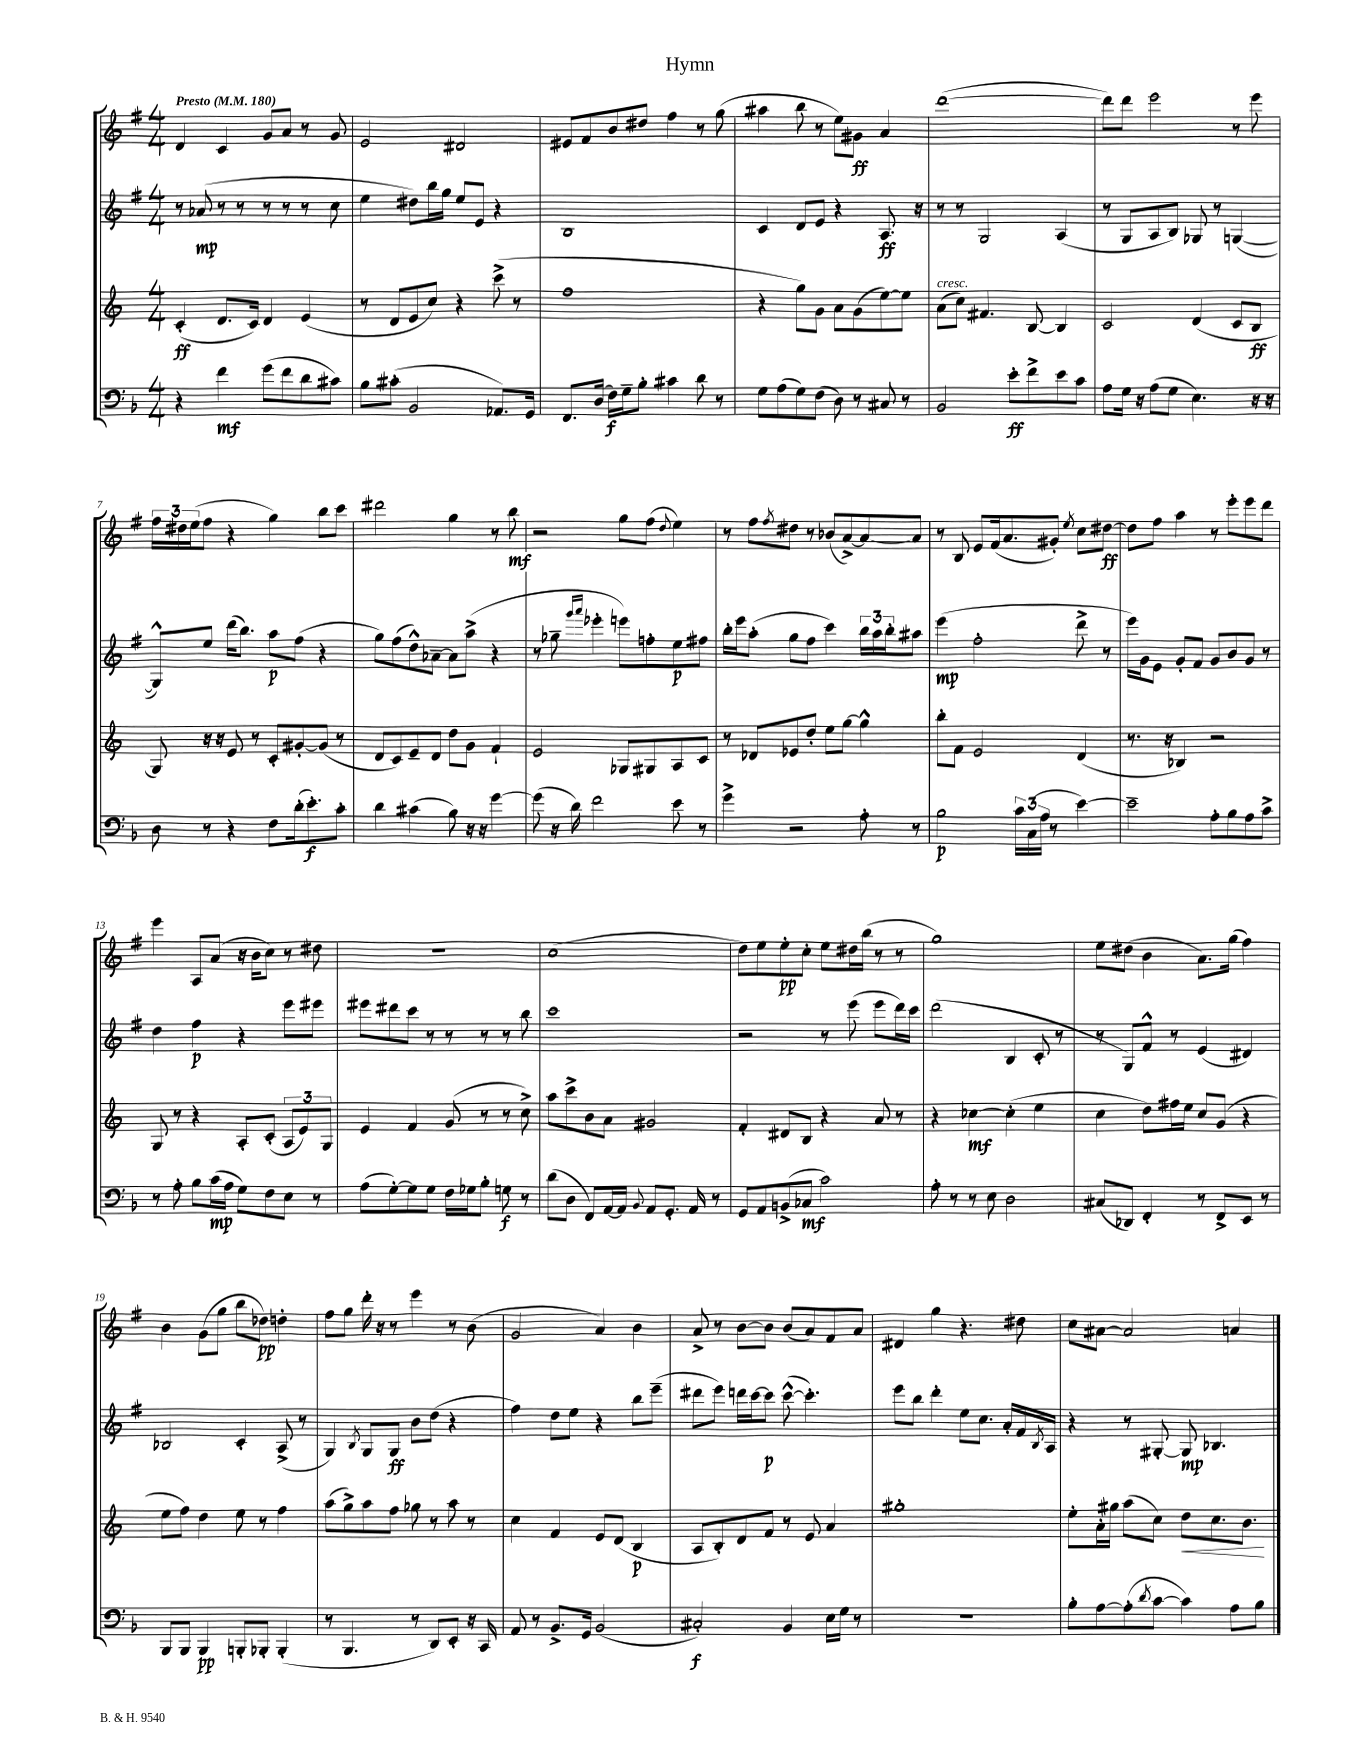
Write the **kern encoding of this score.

**kern	**kern	**kern	**kern
*staff4	*staff3	*staff2	*staff1
*clefF4	*clefG2	*clefG2	*clefG2
*k[b-]	*k[]	*k[f#]	*k[f#]
*M4/4	*M4/4	*M4/4	*M4/4
*MM180	*MM180	*MM180	*MM180
4r	(4c'	8r	4d
.	.	(8a-	.
4f	8.d	8r	4c
.	.	8r	.
.	16c)	.	.
(8g	4d	8r	8g
8f	.	8r	8a
8d	(4e	8r	8r
8c#)	.	8cc	8g
=	=	=	=
8B-	8r	4ee	2e
(8c#'	8d	.	.
2BB-	8e	8dd#)	.
.	8cc)	16bb	.
.	.	16gg	.
.	4r	8ee	2d#
.	.	8e	.
8.AA-)	(8ccc^	4r	.
.	8r	.	.
16GG	.	.	.
=	=	=	=
8.FF	1ff	1B	8e#
.	.	.	8f#
(16D	.	.	.
16F)	.	.	8b
16G~	.	.	.
8B-'	.	.	8dd#
4c#	.	.	4ff#
8d	.	.	8r
8r	.	.	(8gg
=	=	=	=
8G	4r	4c	4aa#
(8A	.	.	.
8G)	8gg)	8d	8bb
(8F	8g	8e	8r
8D)	8a	4r	8ee)
8r	(8g	.	8g#
8C#	[8ee)	8.A	4a
8r	8ee]	.	.
.	.	16r	.
=	=	=	=
2BB-	(8a	8r	([1ddd
.	8cc)	8r	.
.	4.f#	2G	.
8e'	.	.	.
8f^	[8B	.	.
8e	4B]	(4A	.
8c	.	.	.
=	=	=	=
8A	2c	8r	8ddd])
16G	.	8G	8ddd
16r	.	.	.
(8A	.	8A	2eee
8G	.	8B)	.
4.E)	(4d	8G-	.
.	.	8r	.
.	8c	([4G	8r
16r	8B	.	8eee
16r	.	.	.
=	=	=	=
8D	8G)	8G^^])	24ff#
.	.	.	24dd#
.	.	.	(24ee
8r	16r	8ee	8ff#
.	16r	.	.
4r	8e	(16ddd	4r
.	.	8.bb)	.
.	8r	.	.
8F	8c'	8aa	4gg)
(16d'	[8g#'	(8ff#	.
8.e')	.	.	.
.	(8g#]	4r	8bb
8c'	8r	.	8ccc
=	=	=	=
4d	8d	8gg)	2ddd#
.	8c)	(8ff#	.
(4c#	8e~	8dd^^)	.
.	8d	[8a-~	.
8B-)	8dd	8a-]	4gg
16r	8g	(8aa^	.
16r	.	.	.
[4g	4f`	4r	8r
.	.	.	8bb
=	=	=	=
(8g]	2e	8r	2r
16r	.	8gg-~	.
16d)	.	.	.
.	.	16qqggg	.
.	.	16qqaaa	.
2f	.	4eee-'	.
.	8G-	8eee)	8gg
.	8G#	8ff'	(8ff#
.	.	.	8qqdd
8e	8A	8ee	4ee)
8r	8c	8ff#	.
=	=	=	=
4g^	8r	16bb'	8r
.	.	16eee	.
.	8d-	(8aa'	8ff#
.	.	.	8qff#
2r	8e-	8gg	8dd#
.	8dd'	8ff#	8r
.	8ee	4ccc)	(8b-
.	[8gg	.	[8a^)
8A'	4gg^^]	24bb	8a_
.	.	24aa	.
.	.	24bb'	.
8r	.	8aa#	8a]
=	=	=	=
2B-	8bb'	(4eee	8r
.	8f	.	8B
.	2e	2ff#'	8e
.	.	.	(16f#
.	.	.	8.a
24c	.	.	.
(24C	.	.	.
24A	.	.	.
8r	.	.	8g#')
.	.	.	8qee
[4e)	(4d	8ddd^	8cc
.	.	8r	[8dd#
=	=	=	=
2e~]	8.r	16eee)	8dd#]
.	.	16g	.
.	.	8e	8ff#
.	16r	.	.
.	4B-)	8g'	4aa
.	.	8f#	.
8A'	2r	8g	8r
8B-	.	8b	8eee'
8A	.	8g	8eee
8c^	.	8r	8ddd
=	=	=	=
8r	8G	4dd	4eee
8A'	8r	.	.
8B-	4r	4ff#	8A
(16c	.	.	(8a
16A	.	.	.
8G)	8A'	4r	16r
.	.	.	16b
8F	(8c'	.	8cc)
8E	12A	8eee	8r
.	12e)	.	.
8r	.	8eee#	8dd#
.	12G	.	.
=	=	=	=
(8A	4e	8eee#	1r
[8G')	.	8ddd#	.
8G]	4f	8ccc	.
8G	.	8r	.
16F	(8g	8r	.
16G-	.	.	.
8B-'	8r	8r	.
8G	8r	8r	.
8r	8cc^)	8bb	.
=	=	=	=
(8d	8aa	1ccc	(1cc
8D	8ccc^	.	.
8FF)	8b	.	.
[16AA	8a	.	.
16AA]	.	.	.
8qqBB-	.	.	.
8AA	2g#	.	.
8.GG'	.	.	.
16AA	.	.	.
8r	.	.	.
=	=	=	=
8GG	4f'	2r	8dd)
8AA	.	.	8ee
(8BB^	8d#	.	8ee'
8C-	8B	.	8cc'
2c)	4r	8r	8ee
.	.	(8eee	16dd#
.	.	.	(16bb
.	8a	8eee	8r
.	8r	16ddd)	8r
.	.	16ccc	.
=	=	=	=
8A'	4r	(2ddd	1gg)
8r	.	.	.
8r	[4cc-	.	.
8E	.	.	.
2D	(4cc-']	4B	.
.	4ee	8c'	.
.	.	8r	.
=	=	=	=
(8C#	4cc	8r	8ee
8DD-)	.	8G)	(8dd#
4FF'	8dd)	8f#^^	4b
.	16ff#	8r	.
.	16ee	.	.
8r	8cc	(4e	8.a)
8FF^	(8g	.	.
.	.	.	(16gg
8EE	4r	4d#)	4ff#)
8r	.	.	.
=	=	=	=
8BBB-	8ee	2B-	4b
8BBB-	8ff)	.	.
4BBB-	4dd	.	(8g
.	.	.	8gg
8BBB'	8ee	4c'	8bb
8BBB-'	8r	.	8dd-)
(4BBB-'	4ff	(8A^	4dd'
.	.	8r	.
=	=	=	=
8r	(8aa	4G)	8ff#
4.BBB-	8gg^)	.	8gg
.	.	8qB	.
.	8aa	8G	16ddd'
.	.	.	16r
.	8ff	8G	8r
8r	8gg-	8b	4eee
8DD)	8r	(8dd	.
8EE'	8aa	4r	8r
16r	8r	.	(8b
16CC	.	.	.
=	=	=	=
8AA	4cc	4ff#)	2g
8r	.	.	.
8.BB-^	4f	8dd	.
.	.	8ee	.
16GG	.	.	.
(2BB-	8e	4r	4a)
.	(8d	.	.
.	4B	8bb	4b
.	.	(8eee~	.
=	=	=	=
2C#')	8A	8ddd#	8a^
.	8B')	8eee)	8r
.	8d	16ddd	[8b
.	.	[16ccc	.
.	8f	8ccc]	8b]
4BB-	8r	([8ccc^^	(8b
.	8e	4.ccc'])	8a)
16E	4a	.	8f#
16G	.	.	.
8r	.	.	8a
=	=	=	=
1r	1gg#'	8eee	4d#
.	.	8bb	.
.	.	4ddd'	4gg
.	.	8ee	4.r
.	.	8.cc	.
.	.	16a'	.
.	.	16f#	8dd#
.	.	8qB	.
.	.	16A	.
=	=	=	=
8B-'	8ee'	4r	8cc
[8A	16a'	.	[8a#
.	16gg#	.	.
(8A']	(8aa	8r	2a#]
8qd	.	.	.
[8c	8cc)	[8G#'	.
4c])	8dd	8G#]	.
.	8.cc	4.B-	.
8A	.	.	4a
.	8.b	.	.
8B-	.	.	.
==	==	==	==
*-	*-	*-	*-
